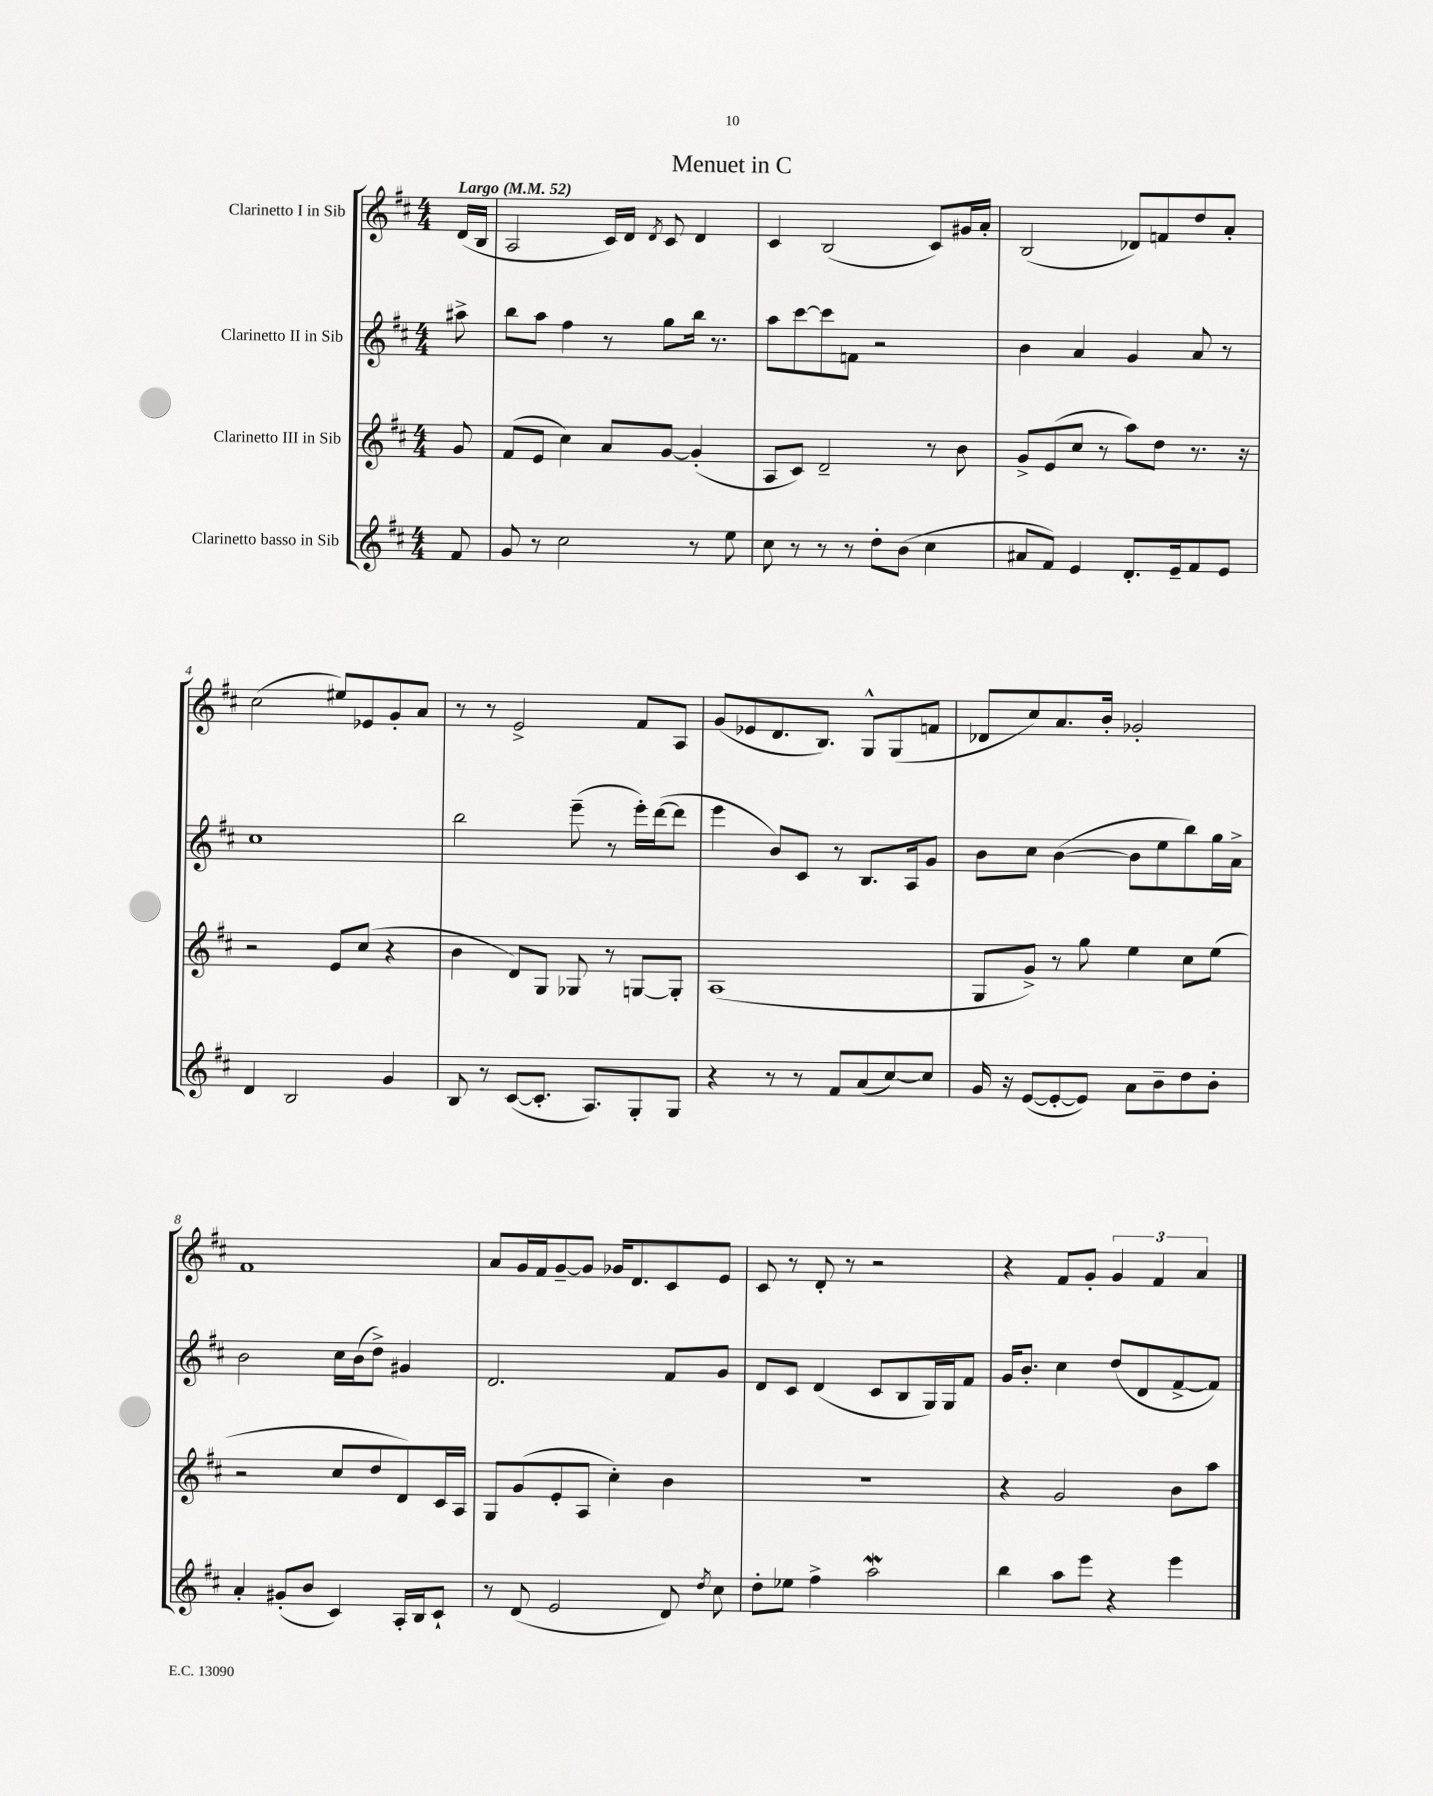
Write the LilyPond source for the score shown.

\header { title = "Menuet in C" }
<<
\new StaffGroup <<
\new Staff = "s0" \with { instrumentName = "Clarinetto I in Sib" } {
    \clef treble \key d \major \numericTimeSignature \time 4/4 \partial 8 \tempo "Largo" 4 = 52
    \autoBeamOff d'16[( b16] |
    a2 cis'16[) d'16] \acciaccatura { d'8 } cis'8 d'4 |
    cis'4 b2( cis'8[) gis'16 a'16]-. |
    b2( des'8[) f'8 d''8 a'8]-. |
    cis''2( eis''8[) ees'8 g'8-. a'8] |
    r8 r8 e'2-> fis'8[ a8] |
    g'8[( ees'8 d'8. b8.]) g8[-^ g8( f'8] |
    des'8[ cis''8) a'8. b'16]-. ges'2-. |
    fis'1 |
    a'8[ g'16 fis'16 g'8~-- g'8] ges'16[ d'8. cis'8 e'8] |
    cis'8 r8 d'8-. r8 r2 |
    r4 fis'8[ g'8]-. \tuplet 3/2 { g'4 fis'4 a'4 } \bar "|." |
}
\new Staff = "s1" \with { instrumentName = "Clarinetto II in Sib" } {
    \clef treble \key d \major \numericTimeSignature \time 4/4 \partial 8
    \autoBeamOff ais''8-> |
    b''8[ a''8] fis''4 r8 g''8[ b''16] r8. |
    a''8[ cis'''8~ cis'''8 f'8] r2 |
    b'4 a'4 g'4 a'8 r8 |
    cis''1 |
    b''2 e'''8--( r8 e'''16[-.) d'''16~( d'''8] |
    e'''4 b'8[) cis'8] r8 b8.[ a16 g'8] |
    b'8[ cis''8] b'4~( b'8[ e''8 b''8) g''16 a'16]-> |
    b'2 cis''16[ b'16( d''8]->) gis'4 |
    d'2. fis'8[ g'8] |
    d'8[ cis'8] d'4( cis'8[ b8 g16) g16 fis'8] |
    g'16[ b'8.]-. cis''4 d''8[( d'8 fis'8~-> fis'8]) \bar "|." |
}
\new Staff = "s2" \with { instrumentName = "Clarinetto III in Sib" } {
    \clef treble \key d \major \numericTimeSignature \time 4/4 \partial 8
    \autoBeamOff g'8 |
    fis'8[( e'8] cis''4) a'8[ g'8]~ g'4-.( |
    a8[ cis'8]) d'2-- r8 b'8 |
    g'8[-> e'8( cis''8] r8 a''8[) d''8] r8. r16 |
    r2 e'8[ cis''8]( r4 |
    b'4 d'8[) g8] ges8 r8 g8[~ g8]-. |
    a1( |
    g8[ g'8]->) r8 g''8 e''4 cis''8[ e''8]( |
    r2 cis''8[ d''8 d'8) cis'16 a16] |
    g8[ g'8( e'8-. a8] cis''4-.) b'4 |
    r1 |
    r4 g'2 b'8[ a''8] \bar "|." |
}
\new Staff = "s3" \with { instrumentName = "Clarinetto basso in Sib" } {
    \clef treble \key d \major \numericTimeSignature \time 4/4 \partial 8
    \autoBeamOff fis'8 |
    g'8 r8 cis''2 r8 e''8 |
    cis''8 r8 r8 r8 d''8[-. b'8]( cis''4 |
    ais'8[ fis'8]) e'4 d'8.[-. e'16-- fis'8 e'8] |
    d'4 b2 g'4 |
    b8 r8 cis'8[~( cis'8.]-. a8.[) g8-. g8] |
    r4 r8 r8 fis'8[ a'8( cis''8~) cis''8] |
    g'16 r16 e'8[~( e'8~-. e'8]) a'8[ b'8-- d''8 b'8]-. |
    a'4-. gis'8[-.( b'8] cis'4) a16[-. b16 cis'8]-! |
    r8 d'8( e'2 d'8) \acciaccatura { d''8 } cis''8 |
    d''8[-. ees''8] fis''4-> a''2\mordent |
    b''4 a''8[ e'''8] r4 e'''4 \bar "|." |
}
>>
>>
